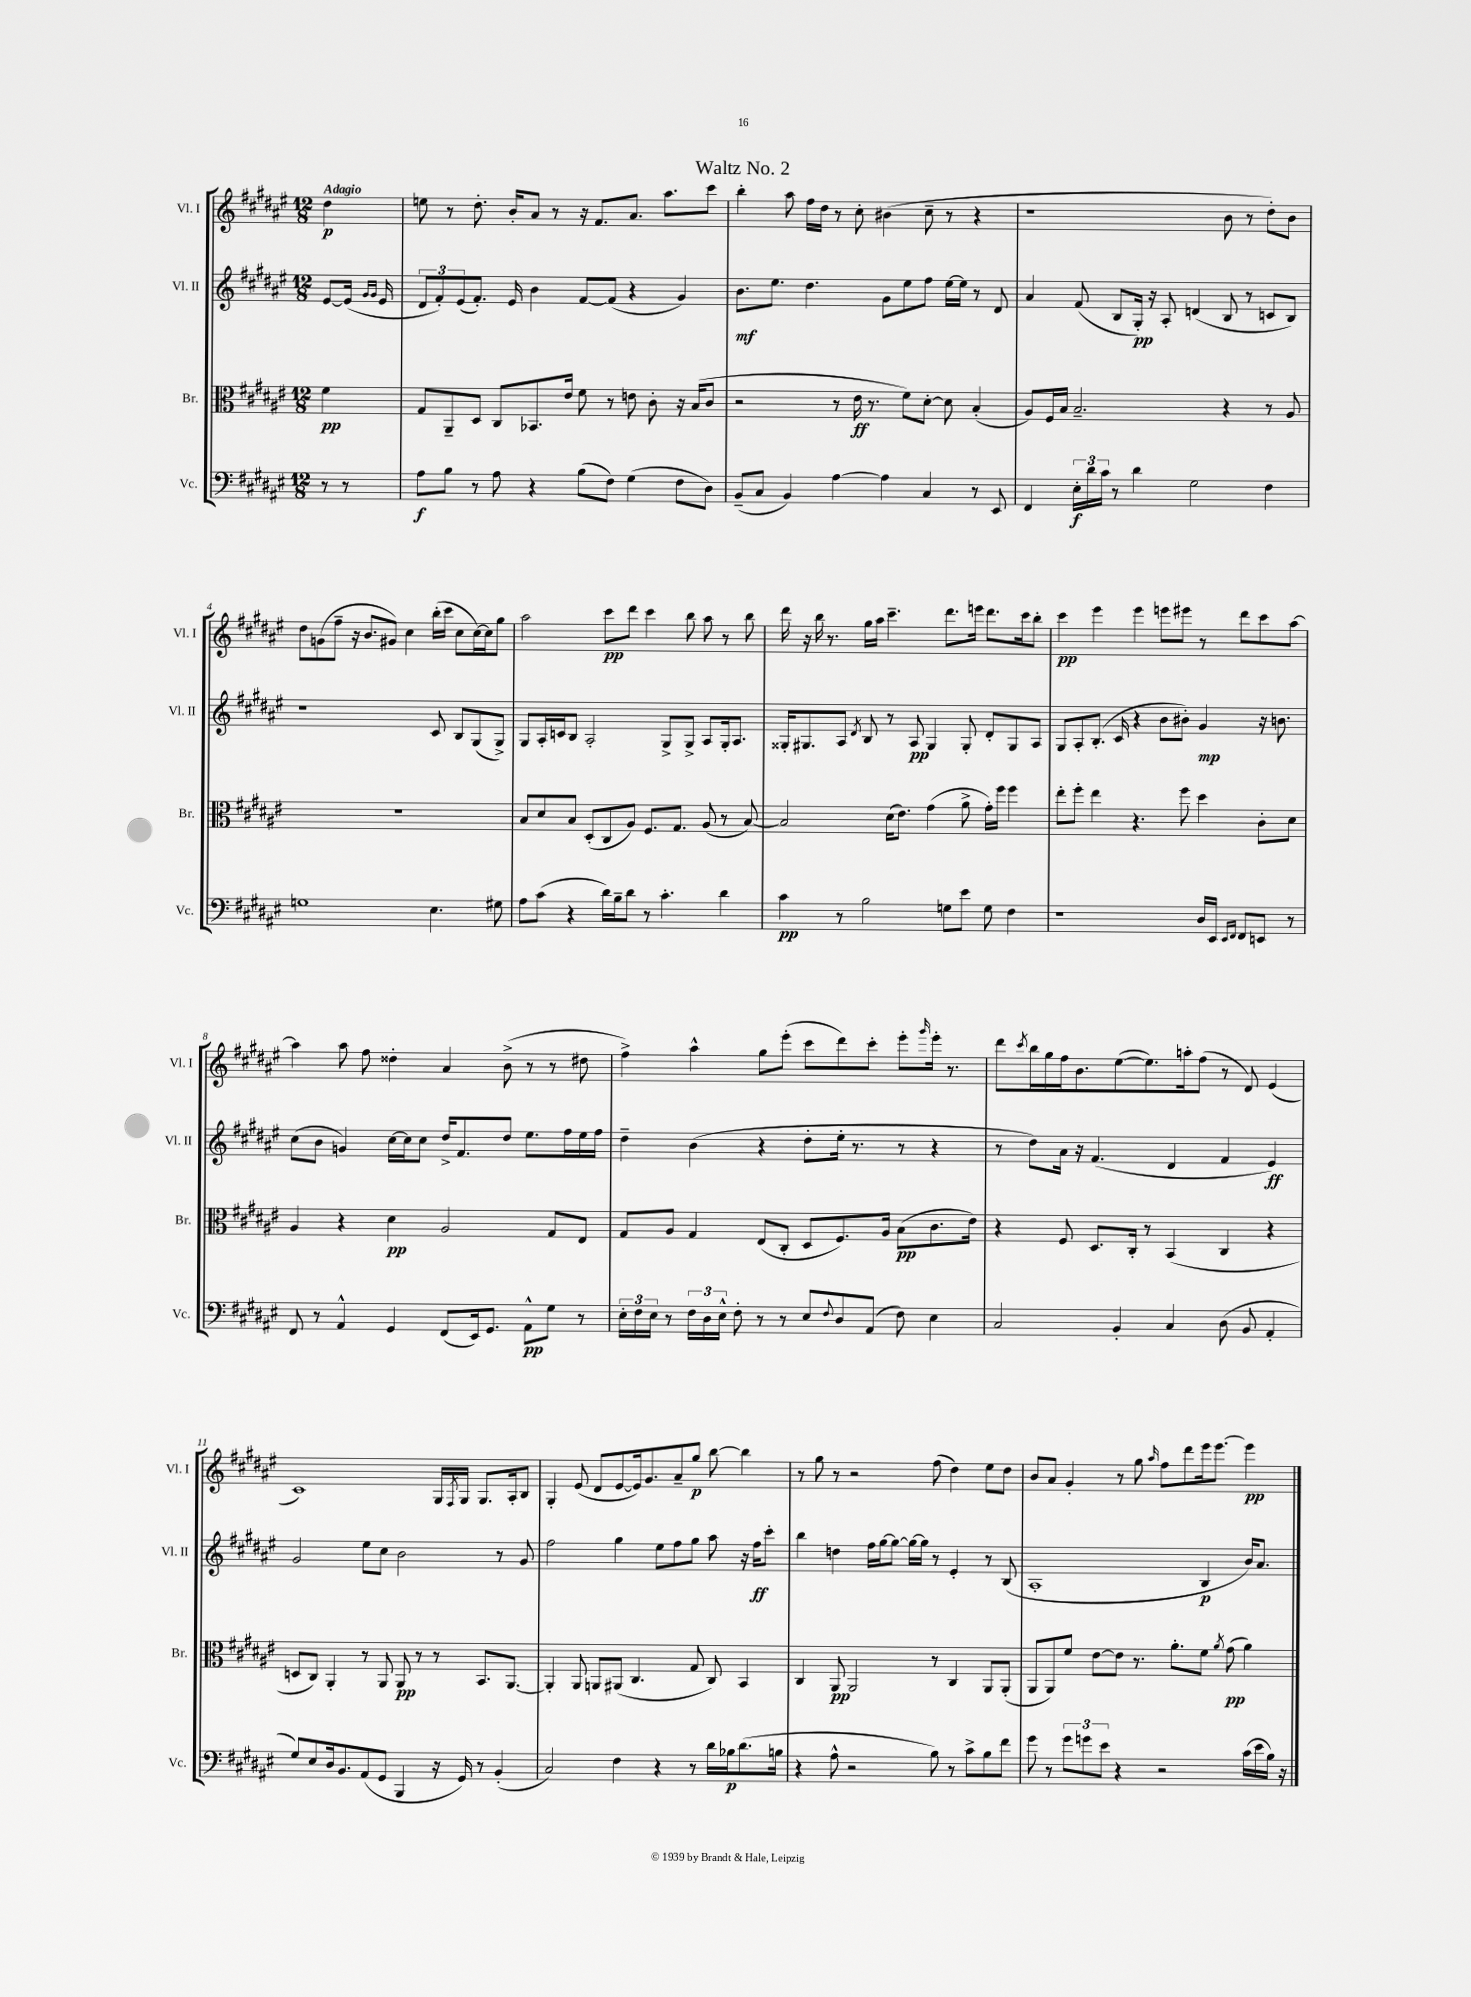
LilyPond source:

\header { title = "Waltz No. 2" }
<<
\new StaffGroup <<
\new Staff = "s0" \with { instrumentName = "Vl. I" shortInstrumentName = "Vl. I" } {
    \clef treble \key fis \major \numericTimeSignature \time 12/8 \partial 4 \tempo "Adagio"
    dis''4\p |
    e''8 r8 dis''8.-. b'16-. ais'8 r8 r16 fis'8. ais'8. ais''8. cis'''8 |
    b''4-. ais''8 fis''16 dis''16 r8 cis''8-. bis'4( cis''8-- r8 r4 |
    r1 b'8 r8 dis''8-.) b'8 |
    dis''8 g'8( fis''8-- r16 b'8. gis'8) cis''4 b''16-.( cis'''16 cis''8 cis''16~) cis''16 gis''8 |
    ais''2 cis'''8\pp dis'''8 cis'''4 b''8 ais''8 r8 b''8 |
    dis'''16 r16 b''16 r8. gis''16 ais''16 cis'''4.-- dis'''8. e'''16 dis'''8. cis'''16 b''8-. |
    cis'''4\pp eis'''4 eis'''4 e'''8 eis'''8 r8 dis'''8 cis'''8 ais''8~ |
    ais''4 ais''8 fis''8 disis''4-. ais'4 b'8->( r8 r8 dis''8 |
    fis''4->) ais''4-^ gis''8 eis'''8-.( cis'''8 dis'''8) cis'''8-. eis'''8-. \grace { gis'''16 } eis'''16-. r8. |
    dis'''8 \acciaccatura { cis'''8 } b''16 gis''16 fis''16 b'8. eis''8~( eis''8.) a''16-. fis''8( r8 dis'8) eis'4( |
    cis'1) gis16 \acciaccatura { fis8 } gis16 gis8. ais16-. b8 |
    gis4-. eis'8( dis'8 eis'8~ eis'16) gis'8. ais'8-- gis''8\p b''8~ b''4 |
    r8 gis''8 r8 r2 fis''8( dis''4) eis''8 dis''8 |
    b'8 ais'8 gis'4-. r8 gis''8 \grace { ais''16 } fis''8 dis'''8 eis'''16 eis'''8.~ eis'''4\pp \bar "|." |
}
\new Staff = "s1" \with { instrumentName = "Vl. II" shortInstrumentName = "Vl. II" } {
    \clef treble \key fis \major \numericTimeSignature \time 12/8 \partial 4
    eis'8~ eis'16( \grace { gis'16 gis'16 } eis'16 |
    \tuplet 3/2 { dis'8 fis'8-.) eis'8( } fis'8.-.) eis'16 b'4 fis'8~ fis'8( r4 gis'4) |
    b'8.\mf eis''8. dis''4. gis'8 eis''8 fis''8 eis''16~ eis''16 r8 dis'8 |
    ais'4 fis'8( b8 gis16-.\pp) r16 ais8-. d'4( b8 r8 c'8 b8) |
    r1 cis'8 b8 gis8( gis8->) |
    gis8 ais16-. c'16 b8 ais2-. gis8-> gis8-> ais8 gis16-. ais8. |
    gisis16-. gis8. ais8 \acciaccatura { dis'8 } b8 r8 ais8\pp gis4 gis8-. dis'8-. gis8 ais8 |
    gis8 ais8-. b8.-.( cis'16 r4 b'8 bis'8-.) gis'4\mp r16 b'8. |
    cis''8( b'8 g'4) cis''16~ cis''16 cis''8 dis''16-> fis'8. dis''8 eis''8. fis''16 eis''16 fis''16 |
    dis''4-- b'4( r4 dis''8-. eis''16-. r8. r8 r4 |
    r8 dis''8) ais'16 r16 fis'4.( dis'4 fis'4 eis'4\ff) |
    gis'2 eis''8 cis''8 b'2 r8 gis'8 |
    fis''2 gis''4 eis''8 fis''8 gis''8 ais''8 r16 fis''16\ff cis'''8-. |
    b''4 d''4 fis''16 gis''16~ gis''8~ gis''16~ gis''16 r8 eis'4-. r8 b8( |
    ais1-. b4\p b'16) ais'8. \bar "|." |
}
\new Staff = "s2" \with { instrumentName = "Br." shortInstrumentName = "Br." } {
    \clef alto \key fis \major \numericTimeSignature \time 12/8 \partial 4
    fis'4\pp |
    gis8 ais,8-- dis8 cis8 bes,8. eis'16 fis'8 r8 e'8 cis'8-. r16 b16( cis'8 |
    r2 r8 eis'16\ff r8. fis'8) dis'8~-. dis'8 b4-.( |
    ais8) fis16 b16 b2.-- r4 r8 ais8 |
    R1. |
    b8 dis'8 b8 dis8-.( cis8 ais8) fis8. gis8. ais8( r8 b8~) |
    b2 dis'16( eis'8.) gis'4( ais'8-> gis'16-.) fis''16 fis''4 |
    eis''8-. fis''8-. eis''4 r4. fis''8 dis''4 cis'8-. dis'8 |
    ais4 r4 dis'4\pp ais2 gis8 eis8 |
    gis8 ais8 gis4 eis8( cis8-. dis8 fis8.) ais16 b8\pp( cis'8. eis'16) |
    r4 fis8 dis8. cis16-. r8 b,4( cis4 r4 |
    d8 cis8) ais,4-. r8 ais,8 ais,8\pp r8 r8 b,8. ais,8.~ |
    ais,4-. ais,8 a,8 ais,8( cis4. gis8 cis8) b,4 |
    cis4 ais,8\pp ais,2 r8 cis4 ais,8 ais,8-.( |
    ais,8 ais,8) fis'8 eis'8~ eis'8 r8. ais'8.-. fis'8 \acciaccatura { ais'8 } gis'8\pp( ais'4) \bar "|." |
}
\new Staff = "s3" \with { instrumentName = "Vc." shortInstrumentName = "Vc." } {
    \clef bass \key fis \major \numericTimeSignature \time 12/8 \partial 4
    r8 r8 |
    ais8\f b8 r8 ais8 r4 b8( fis8) gis4( fis8 dis8) |
    b,8--( cis8 b,4) ais4~ ais4 cis4 r8 eis,8 |
    fis,4 \tuplet 3/2 { eis16-.\f dis'16 cis'16 } r8 dis'4 gis2 fis4 |
    g1 eis4. gis8 |
    ais8 cis'8( r4 dis'16) b16-- dis'8 r8 cis'4.-. dis'4 |
    cis'4\pp r8 b2 g8 eis'8 g8 fis4 |
    r1 dis16 eis,16 \grace { eis,16 fis,16 } fis,8 e,8 r8 |
    fis,8 r8 ais,4-^ gis,4 fis,8( eis,16) gis,8. ais,8-^\pp gis8 r8 |
    \tuplet 3/2 { eis16-. fis16 eis16 } r8 \tuplet 3/2 { fis16 dis16 eis16-^ } fis8-. r8 r8 eis8 \appoggiatura { fis8 } dis8 ais,8( fis8) eis4 |
    cis2 b,4-. cis4 dis8( b,8 ais,4-. |
    gis8) eis8 dis16 b,8. ais,8( gis,8 b,,4 r16 gis,16) r8 b,4-.( |
    cis2) fis4 r4 r8 dis'16 bes16\p dis'8.( b16 |
    r4 ais8-^ r2 b8) r8 cis'8-> b8 fis'8 |
    gis'8 r8 \tuplet 3/2 { gis'8 g'8 eis'8 } r4 r2 cis'16( eis'16 b16) r16 \bar "|." |
}
>>
>>
